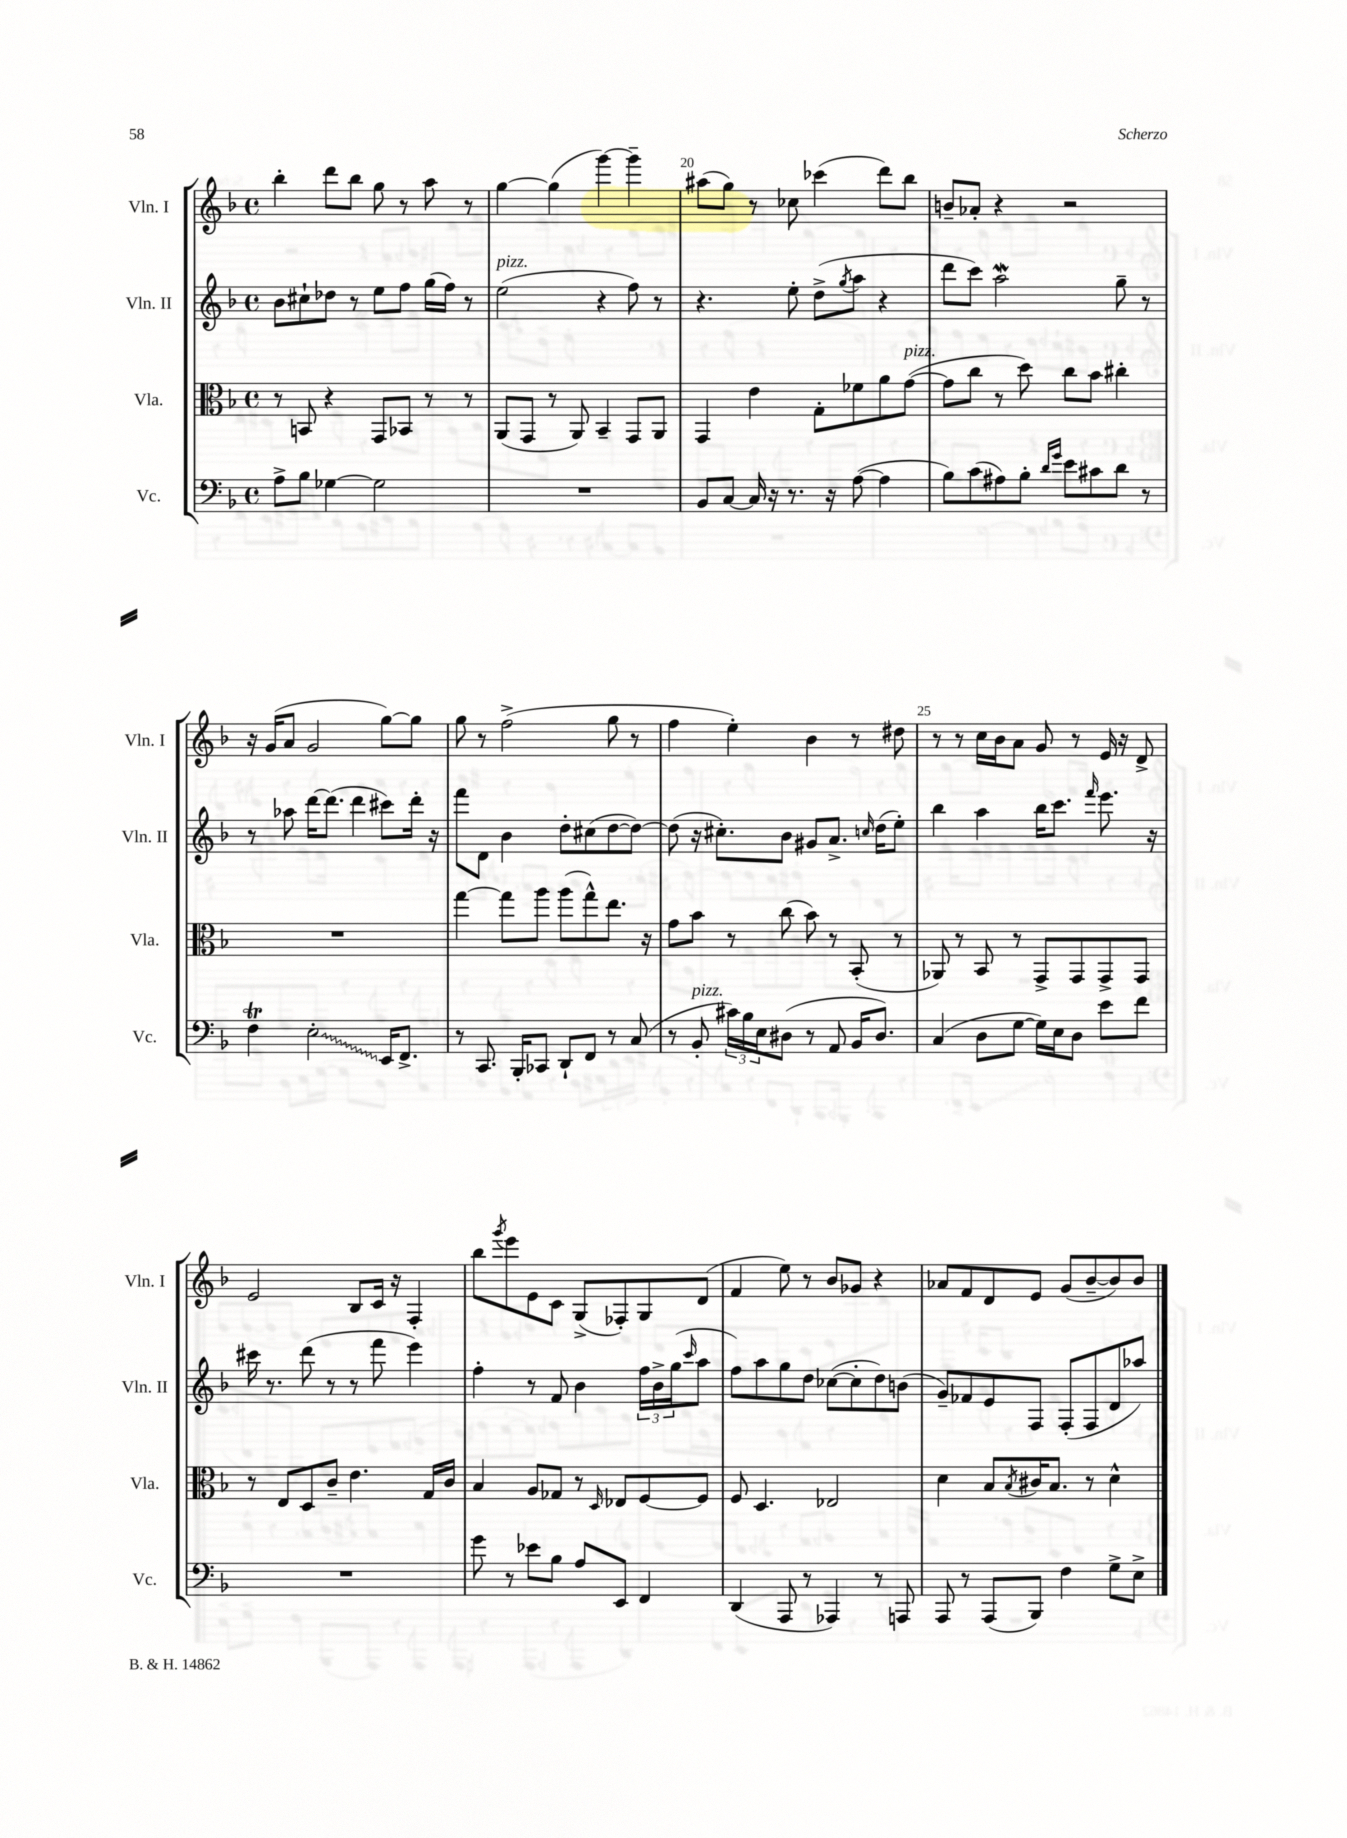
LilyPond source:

<<
\new StaffGroup <<
\new Staff = "s0" \with { instrumentName = "Vln. I" shortInstrumentName = "Vln. I" } {
    \clef treble \key f \major \defaultTimeSignature \time 4/4
    bes''4-. d'''8 bes''8 g''8 r8 a''8 r8 |
    g''4~ g''4( g'''4~) g'''4-- |
    ais''8( g''8) r8 ces''8 ces'''4( d'''8) bes''8 |
    b'8-- aes'8-. r4 r2 |
    r16 g'16( a'8 g'2 g''8~) g''8 |
    g''8 r8 f''2->( g''8 r8 |
    f''4 e''4-.) bes'4 r8 dis''8 |
    r8 r8 c''16 bes'16 a'8 g'8 r8 e'16 r16 d'8-> |
    e'2 bes8 c'16 r16 f4-. |
    bes''8 \acciaccatura { g'''8 } e'''8 e'8 c'8 g8->( fes8-.) g8 d'8( |
    f'4 e''8) r8 bes'8 ges'8 r4 |
    aes'8 f'8 d'8 e'8 g'8( bes'8~-- bes'8) bes'8 \bar "|." |
}
\new Staff = "s1" \with { instrumentName = "Vln. II" shortInstrumentName = "Vln. II" } {
    \clef treble \key f \major \defaultTimeSignature \time 4/4
    bes'8 cis''8-! des''8 r8 e''8 f''8 g''16( f''16) r8 |
    e''2^\markup { \italic "pizz." }( r4 f''8) r8 |
    r4. e''8-. d''8->( \acciaccatura { g''8 } a''8 r4 |
    d'''8 c'''8) a''2\mordent g''8-- r8 |
    r8 aes''8 d'''16~ d'''8.( d'''4 cis'''8) d'''16-. r16 |
    f'''8 d'8 bes'4 d''8-. cis''8( d''8~ d''8~) |
    d''8( r16 cis''8.-.) bes'8 gis'8 a'8.-> \grace { c''16 } d''16( e''8-.) |
    bes''4 a''4 bes''16 c'''8. \grace { f'''16 } e'''8. r16 |
    cis'''16 r8. d'''8( r8 r8 f'''8 e'''4) |
    f''4-. r8 f'8 bes'4 \tuplet 3/2 { f''16 bes'16-> g''16( } \grace { c'''16 } a''8 |
    f''8) a''8 g''8 d''8 ces''8~( ces''8-. d''8) b'8( |
    g'8--) fes'8 e'8 f8 f8-.( f8 d'8 aes''8) \bar "|." |
}
\new Staff = "s2" \with { instrumentName = "Vla." shortInstrumentName = "Vla." } {
    \clef alto \key f \major \defaultTimeSignature \time 4/4
    r8 b,8 r4 g,8 bes,8 r8 r8 |
    a,8( g,8 r8 a,8) bes,4-- g,8 a,8 |
    g,4 e'4 g8-. fes'8 a'8 g'8~^\markup { \italic "pizz." }( |
    g'8 c''8 r8 d''8) c''8 bes'8 cis''4-. |
    R1 |
    g''4~ g''8 a''8 a''8( g''8-^) e''8. r16 |
    g'8 bes'8 r8 c''8( bes'8) r8 bes,8-.( r8 |
    aes,8) r8 bes,8 r8 g,8-> g,8 g,8-> g,8 |
    r8 e8 d8 c'8-- e'4. g16 c'16 |
    bes4 a8 ges8 r8 \grace { d16 } ees8 f8~ f8 |
    f8 d4. ees2 |
    d'4 bes8 \acciaccatura { bes8 } cis'16 bes8. r8 d'4-^ \bar "|." |
}
\new Staff = "s3" \with { instrumentName = "Vc." shortInstrumentName = "Vc." } {
    \clef bass \key f \major \defaultTimeSignature \time 4/4
    a8-> bes8 ges4~ ges2 |
    R1 |
    bes,8 c8~ c16 r16 r8. r16 a8~( a4 |
    bes8) c'8( ais8) bes8-. \grace { d'16 g'16 } e'8 cis'8 d'8 r8 |
    f4\trill \once \override Glissando.style = #'zigzag e2-.\glissando e,16 f,8.-> |
    r8 c,8. bes,,16-. ces,8 d,8-! f,8 r8 c8( |
    r8 bes,8-.^\markup { \italic "pizz." } \tuplet 3/2 { cis'16) bes16 e16 } dis8( r8 a,8 bes,16 dis8.) |
    c4( d8 g8~ g16) e16 d8 e'8 f'8 |
    R1 |
    g'8 r8 ees'8 bes8 a8 e,8 f,4 |
    d,4( a,,8 r8 aes,,4) r8 a,,8 |
    a,,8 r8 a,,8( bes,,8) f4 g8-> e8-> \bar "|." |
}
>>
>>
\layout { \context { \Score currentBarNumber = #18 \override BarNumber.break-visibility = ##(#f #t #t) barNumberVisibility = #(every-nth-bar-number-visible 5) } }
